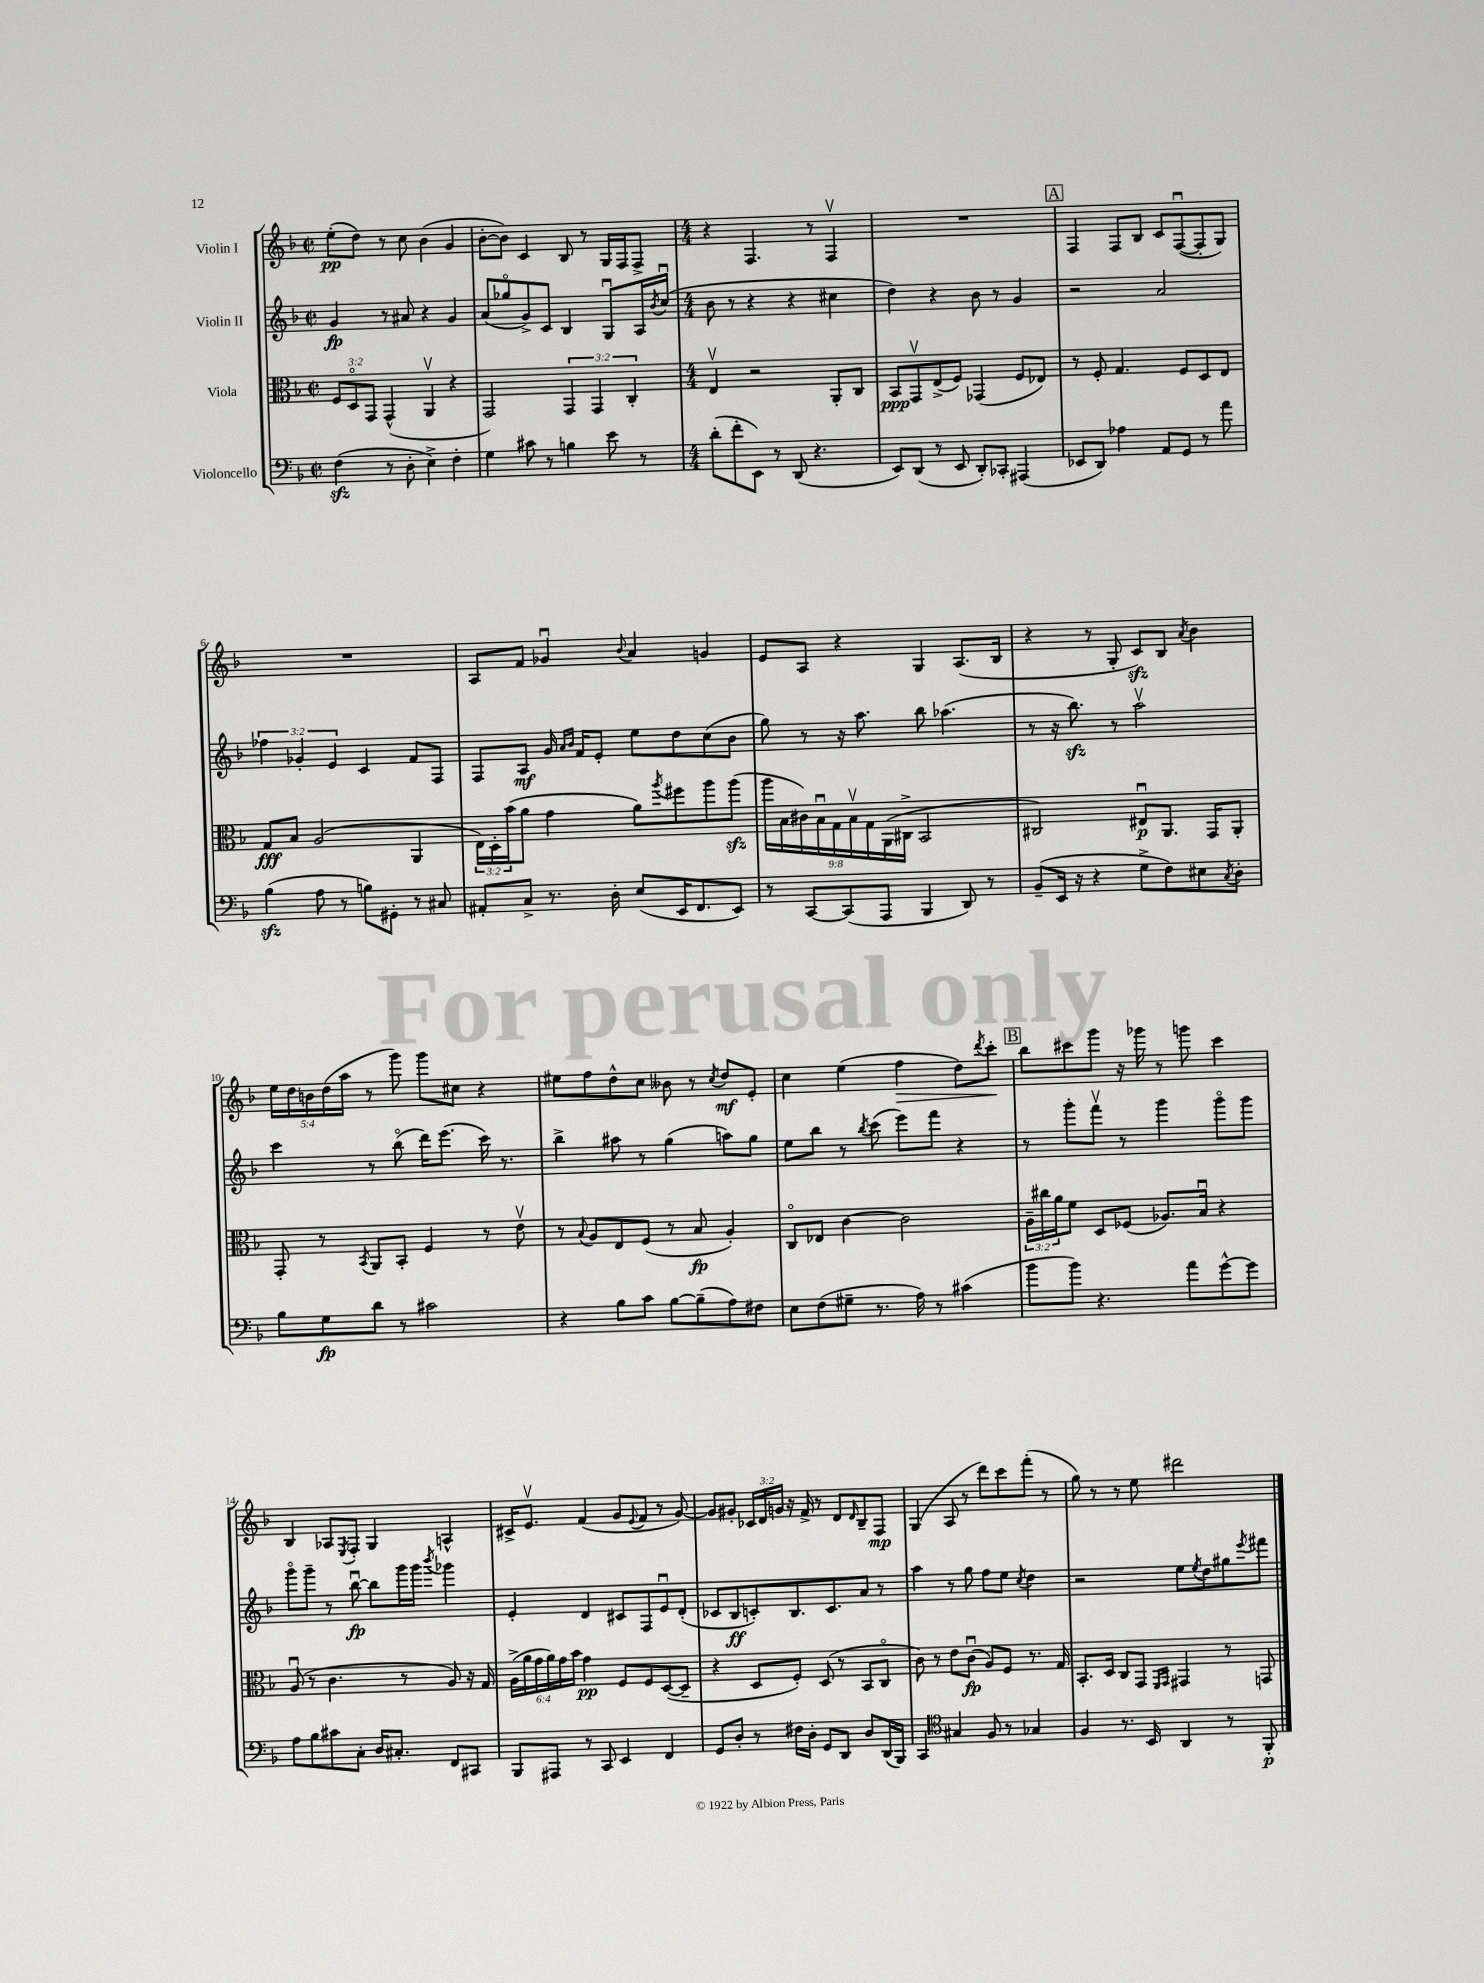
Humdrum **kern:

**kern	**dynam	**kern	**dynam	**kern	**dynam	**kern	**dynam
*part4	*part4	*part3	*part3	*part2	*part2	*part1	*part1
*staff4	*staff4	*staff3	*staff3	*staff2	*staff2	*staff1	*staff1
*I"Violoncello	*	*I"Viola	*	*I"Violin II	*	*I"Violin I	*
*clefF4	*	*clefC3	*	*clefG2	*	*clefG2	*
*k[b-]	*	*k[b-]	*	*k[b-]	*	*k[b-]	*
*M2/2	*	*M2/2	*	*M2/2	*	*M2/2	*
*met(c|)	*	*met(c|)	*	*met(c|)	*	*met(c|)	*
=1	=1	=1	=1	=1	=1	=1	=1
(4Fzz\	.	12F/L	.	4g/	fp	(8ee'\L	pp
.	.	12D/	.	.	.	.	.
.	.	.	.	.	.	8dd\J)	.
.	.	12GG/J	.	.	.	.	.
8r	.	(4GG^^/	.	8r	.	8r	.
8D'\	.	.	.	8a#X/	.	8cc\	.
4E^\)	.	4AAv/	.	4r	.	(4b-\	.
4F'\	.	4r	.	4g/	.	4g/	.
=2	=2	=2	=2	=2	=2	=2	=2
4G\	.	2GG/)	.	(8a/L	.	[8b-'\L	.
.	.	.	.	8gg-X/	.	8b-\J])	.
8c#X\	.	.	.	8g^/)	.	4c/	.
8r	.	.	.	8c/J	.	.	.
4Bn\	.	6GG/	.	4B-/	.	8B-/	.
.	.	.	.	.	.	8r	.
.	.	6GG/	.	.	.	.	.
8e\	.	.	.	8Gu/L	.	16G/LL	.
.	.	.	.	.	.	16F/J	.
.	.	6C'/	.	.	.	.	.
8r	.	.	.	16A/L	.	8F^/J	.
.	.	.	.	8qb-/	.	.	.
.	.	.	.	(16ccu/JJ	.	.	.
=3	=3	=3	=3	=3	=3	=3	=3
*M4/4	*	*M4/4	*	*M4/4	*	*M4/4	*
(8d'\L	.	4Ev/	.	8b-\	.	4r	.
8f'\	.	.	.	8r	.	.	.
8EE\J)	.	2r	.	4r	.	4.F/	.
8r	.	.	.	.	.	.	.
(8DD/	.	.	.	4r	.	.	.
4.r	.	.	.	.	.	8r	.
.	.	8AA'/L	.	4cc#X\	.	4Fv/	.
.	.	8C/J	.	.	.	.	.
=4	=4	=4	=4	=4	=4	=4	=4
8EE/L)	.	8BB-/L	ppp	4dd\)	.	1r	.
(8DD/J	.	8GGv/	.	.	.	.	.
8r	.	(8E^/	.	4r	.	.	.
8EE/	.	8F/J)	.	.	.	.	.
8DD'/L)	.	(4GG-X/	.	8b-\	.	.	.
8CC-X'/J	.	.	.	8r	.	.	.
(4AAA#X/	.	8F/L	.	4g/	.	.	.
.	.	8E-X/J)	.	.	.	.	.
!!LO:REH:place=s1:t=A
=5	=5	=5	=5	=5	=5	=5	=5
8EE-X/L	.	8r	.	2r	.	4F/	.
8DD/J)	.	8F'/	.	.	.	.	.
4A-X\	.	4.G/	.	.	.	8F/L	.
.	.	.	.	.	.	8B-/J	.
8AA/L	.	.	.	2a/	.	8c/L	.
8GG/J	.	8F/L	.	.	.	([8Fu/	.
8r	.	8D/	.	.	.	8F'/]	.
8a\	.	8E/J	.	.	.	8G/J)	.
!!LO:LB:g=z
=6	=6	=6	=6	=6	=6	=6	=6
(4B-zz\	.	8G/L	fff	6ff-X\	.	1r	.
.	.	8B-/J	.	.	.	.	.
.	.	.	.	6g-X'/	.	.	.
8A\	.	(2A/	.	.	.	.	.
.	.	.	.	6e/	.	.	.
8r	.	.	.	.	.	.	.
8Bn\L)	.	.	.	4c/	.	.	.
8GG#X'\J	.	.	.	.	.	.	.
8r	.	4AA/	.	8f/L	.	.	.
8C#X/	.	.	.	8F/J	.	.	.
=7	=7	=7	=7	=7	=7	=7	=7
8AA#X'/L	.	24E\LL)	.	8F/L	.	8A/L	.
.	.	24D'\	.	.	.	.	.
.	.	(24b-\J	.	.	.	.	.
8C^/J	.	8a\J	.	8A/J	mf	8f/J	.
8.r	.	4g\	.	16g/	.	4g-Xu/	.
.	.	.	.	16qqa/LL	.	.	.
.	.	.	.	16qqb-/JJ	.	.	.
.	.	.	.	16f/KL	.	.	.
.	.	.	.	8e'/J	.	.	.
16D'\	.	.	.	.	.	.	.
.	.	.	.	.	.	8qqb-/	.
(8E/L	.	8a\L)	.	8ee\L	.	4a/	.
.	.	8qaa/	.	.	.	.	.
16EE/K	.	8ff#X\	.	8dd\	.	.	.
8.FF/	.	.	.	.	.	.	.
.	.	8aa\	.	(8cc\	.	4gn/	.
8EE/J)	.	(8aazz\J	.	8b-\J	.	.	.
=8	=8	=8	=8	=8	=8	=8	=8
8r	.	18aa\LL	.	8gg\)	.	8e/L	.
.	.	18B-\	.	.	.	.	.
.	.	18c#X\)	.	.	.	.	.
[8CC/L	.	.	.	8r	.	8A/J	.
.	.	18B-u\	.	.	.	.	.
.	.	18G\	.	.	.	.	.
(8CC/]	.	.	.	16r	.	4r	.
.	.	18B-v\	.	.	.	.	.
.	.	.	.	8.aa\	.	.	.
.	.	18G\	.	.	.	.	.
8AAA/J	.	.	.	.	.	.	.
.	.	(18AA\	.	.	.	.	.
.	.	18C#X^\JJ	.	.	.	.	.
4BBB-/	.	2BB-/	.	8bb-\	.	4G/	.
.	.	.	.	(4.aa-X\	.	.	.
8DD/)	.	.	.	.	.	(8.A/L	.
8r	.	.	.	.	.	.	.
.	.	.	.	.	.	16B-/Jk	.
=9	=9	=9	=9	=9	=9	=9	=9
(8BB-~/L	.	2C#X/)	.	8r	.	4r	.
16EE/Jk	.	.	.	16r	.	.	.
16r	.	.	.	8.bb-zz\)	.	.	.
4r	.	.	.	.	.	8r	.
.	.	.	.	8r	.	8G'/	.
8G^\L	.	8E#Xu/L	p	2aav\	.	8czz/L)	.
8F\)	.	8.AA/J	.	.	.	8B-/J	.
.	.	.	.	.	.	8qa/	.
8E#X\	.	.	.	.	.	4b-\	.
.	.	16GG/KL	.	.	.	.	.
8qC/	.	.	.	.	.	.	.
8D'\J	.	8AA'/J	.	.	.	.	.
!!LO:LB:g=z
=10	=10	=10	=10	=10	=10	=10	=10
8B-\L	.	8GG'/	.	4ccc\	.	20ee\LL	.
.	.	.	.	.	.	20dd\	.
.	.	.	.	.	.	20bn\	.
8G\	fp	8r	.	.	.	.	.
.	.	.	.	.	.	(20dd\	.
.	.	.	.	.	.	20aa\JJ	.
.	.	8qBB-/	.	.	.	.	.
8d\J	.	8AA/L	.	8r	.	8r	.
8r	.	8BB-'/J	.	(8bb-\	.	8ggg\)	.
2c#X\	.	4F/	.	16ddd\KL)	.	8ggg\L	.
.	.	.	.	(8.eee\J	.	.	.
.	.	.	.	.	.	8cc#X\J	.
.	.	8r	.	16ccc\)	.	4r	.
.	.	.	.	8.r	.	.	.
.	.	8ev\	.	.	.	.	.
=11	=11	=11	=11	=11	=11	=11	=11
4r	.	8r	.	4bb-^\	.	8ee#X\L	.
.	.	8qqB-/	.	.	.	.	.
.	.	8A/L	.	.	.	8ff\	.
8B-\L	.	8E/	.	8aa#X\	.	8dd^^\	.
8c\J	.	(8F/J	.	8r	.	8cc\J	.
[8B-\L	.	8r	.	(4gg\	.	8b--X\	.
(8B-~\]	.	8B-/	fp	.	.	8r	.
.	.	.	.	.	.	8qcc/	.
8A\)	.	4A'/)	.	8aan\L)	.	8dd/L	mf
8F#X\J	.	.	.	8gg\J	.	8e'/J	.
=12	=12	=12	=12	=12	=12	=12	=12
8E\L	.	8C/L	.	8ee\L	.	4cc\	.
(8F\	.	8E-X/J	.	8bb-\J	.	.	.
8G#X~\J	.	[4c\	.	8r	.	(4ee\	.
.	.	.	.	8qbb-/	.	.	.
8.r	.	.	.	(8ccc\	.	.	.
!	!	!	!	!	!	!	!LO:HP:b
.	.	2c\]	.	8eee\L)	.	4ff\	>
16A\)	.	.	.	.	.	.	.
8r	.	.	.	8fff\J	.	.	.
(4c#X\	.	.	.	4r	.	8dd\L)	.
.	.	.	.	.	.	8qddd/	.
.	.	.	.	.	.	8ccc'\J	.
.	.	.	.	.	.	.	]
!!LO:REH:place=s1:t=B
=13	=13	=13	=13	=13	=13	=13	=13
8b-\L	.	24A~\LL	.	8r	.	8bb-\L	.
.	.	24cc#X\	.	.	.	.	.
.	.	24a\J	.	.	.	.	.
8b-\J)	.	8f\J	.	8ggg'\L	.	8ccc#X\	.
4.r	.	8D/L	.	8fffv\J	.	8ggg\J	.
.	.	(8F-X/J	.	8r	.	16r	.
.	.	.	.	.	.	16ggg-X\	.
.	.	8.A-X/L)	.	4ggg\	.	8r	.
8a\L	.	.	.	.	.	8gggn\	.
.	.	16B-u/Jk	.	.	.	.	.
[8g^^\	.	4r	.	8ggg\L	.	4ccc#\	.
8g\J]	.	.	.	8ggg\J	.	.	.
!!LO:LB:g=z
=14	=14	=14	=14	=14	=14	=14	=14
8A\L	.	(8Au/	.	8ggg\L	.	4B-/	.
8B-\	.	8r	.	8ggg~\J	.	.	.
8c#X\	.	4.c\	.	8r	.	8A-X/L	.
.	.	.	.	.	.	8qE/	.
8C'\J	.	.	.	[8bb-u\	fp	8F'/J	.
16D/KL	.	.	.	8bb-\L]	.	4G/	.
8.C#X'/J	.	.	.	.	.	.	.
.	.	8r	.	16ggg\L	.	.	.
.	.	.	.	16ggg\JJ	.	.	.
.	.	.	.	8qbbb-/	.	.	.
8FF/L	.	8A/)	.	4ggg-X\	.	4An^^/	.
8CC#X/J	.	16r	.	.	.	.	.
.	.	16G/	.	.	.	.	.
=15	=15	=15	=15	=15	=15	=15	=15
8BBB-/L	.	(24A^\LL	.	4e'/	.	16c#X^/KL	.
.	.	24a\	.	.	.	.	.
.	.	.	.	.	.	8.ev/J	.
.	.	24g\	.	.	.	.	.
8AAA#X/J	.	24a\)	.	.	.	.	.
.	.	24g\	.	.	.	.	.
.	.	24b-\JJ	.	.	.	.	.
8r	.	4g\	pp	4d/	.	(4f/	.
8CC/	.	.	.	.	.	.	.
4EE/	.	8F/L	.	8c#X/L	.	8g/L	.
.	.	.	.	.	.	8qqe/	.
.	.	8F/	.	8F/	.	8f/J	.
4FF/	.	([8D/	.	8eu/	.	8r	.
.	.	8D~/J]	.	(8d'/J	.	[8g/)	.
=16	=16	=16	=16	=16	=16	=16	=16
8GG/L	.	4r	.	8c-X/L	.	8g/L]	.
8D'/J	.	.	.	8B-/	ff	8g#X'/J	.
8r	.	8D/L	.	8cn'/)	.	24c-X/LL	.
.	.	.	.	.	.	24d/	.
.	.	.	.	.	.	24gn/JJ	.
16F#X\LL	.	8F'/J)	.	8.B-/	.	16r	.
16D'\JJ	.	.	.	.	.	16f^/	.
8GG/L	.	(8D/	.	.	.	8r	.
.	.	.	.	8.c/	.	.	.
8DD/J	.	8r	.	.	.	8d/L	.
.	.	.	.	.	.	16qqd/	.
8D/L	.	8BB-/L	.	8a/J	.	8B-~/	.
(16DD/L	.	8C/J	.	8r	.	8F/J	mp
16BBB-/JJ)	.	.	.	.	.	.	.
=17	=17	=17	=17	=17	=17	=17	=17
4CC/	.	8c\)	.	4aa\	.	(4G/	.
.	.	8r	.	.	.	.	.
*clefC4	*	*	*	*	*	*	*
4G#X/	.	8e\L	.	8r	.	8A/	.
.	.	(8cu\J	fp	8gg\	.	8r	.
8F/	.	8A/L)	.	8ff\L	.	8ddd\L)	.
8r	.	8F/J	.	8ee\J	.	8ccc\	.
.	.	.	.	8qcc/	.	.	.
4G-X/	.	8.r	.	4dd\	.	(8fff'\J	.
.	.	.	.	.	.	8r	.
.	.	16G/	.	.	.	.	.
=18	=18	=18	=18	=18	=18	=18	=18
4F/	.	8.BB-'/L	.	2r	.	8gg\)	.
.	.	.	.	.	.	8r	.
.	.	16D/Jk	.	.	.	.	.
8.r	.	8C/L	.	.	.	8r	.
.	.	8GG/J	.	.	.	8ee\	.
16BB-/	.	.	.	.	.	.	.
.	.	16qqFF/LL	.	.	.	.	.
.	.	16qqGG/JJ	.	.	.	.	.
4AA/	.	4GG#X/	.	8ee\L	.	2ddd#X\	.
.	.	.	.	8qee/	.	.	.
.	.	.	.	8dd\	.	.	.
8r	.	8r	.	8gg#X\	.	.	.
.	.	.	.	8qeee/	.	.	.
8FF'/	p	8GGn/	.	8fff#X\J	.	.	.
==	==	==	==	==	==	==	==
*-	*-	*-	*-	*-	*-	*-	*-
